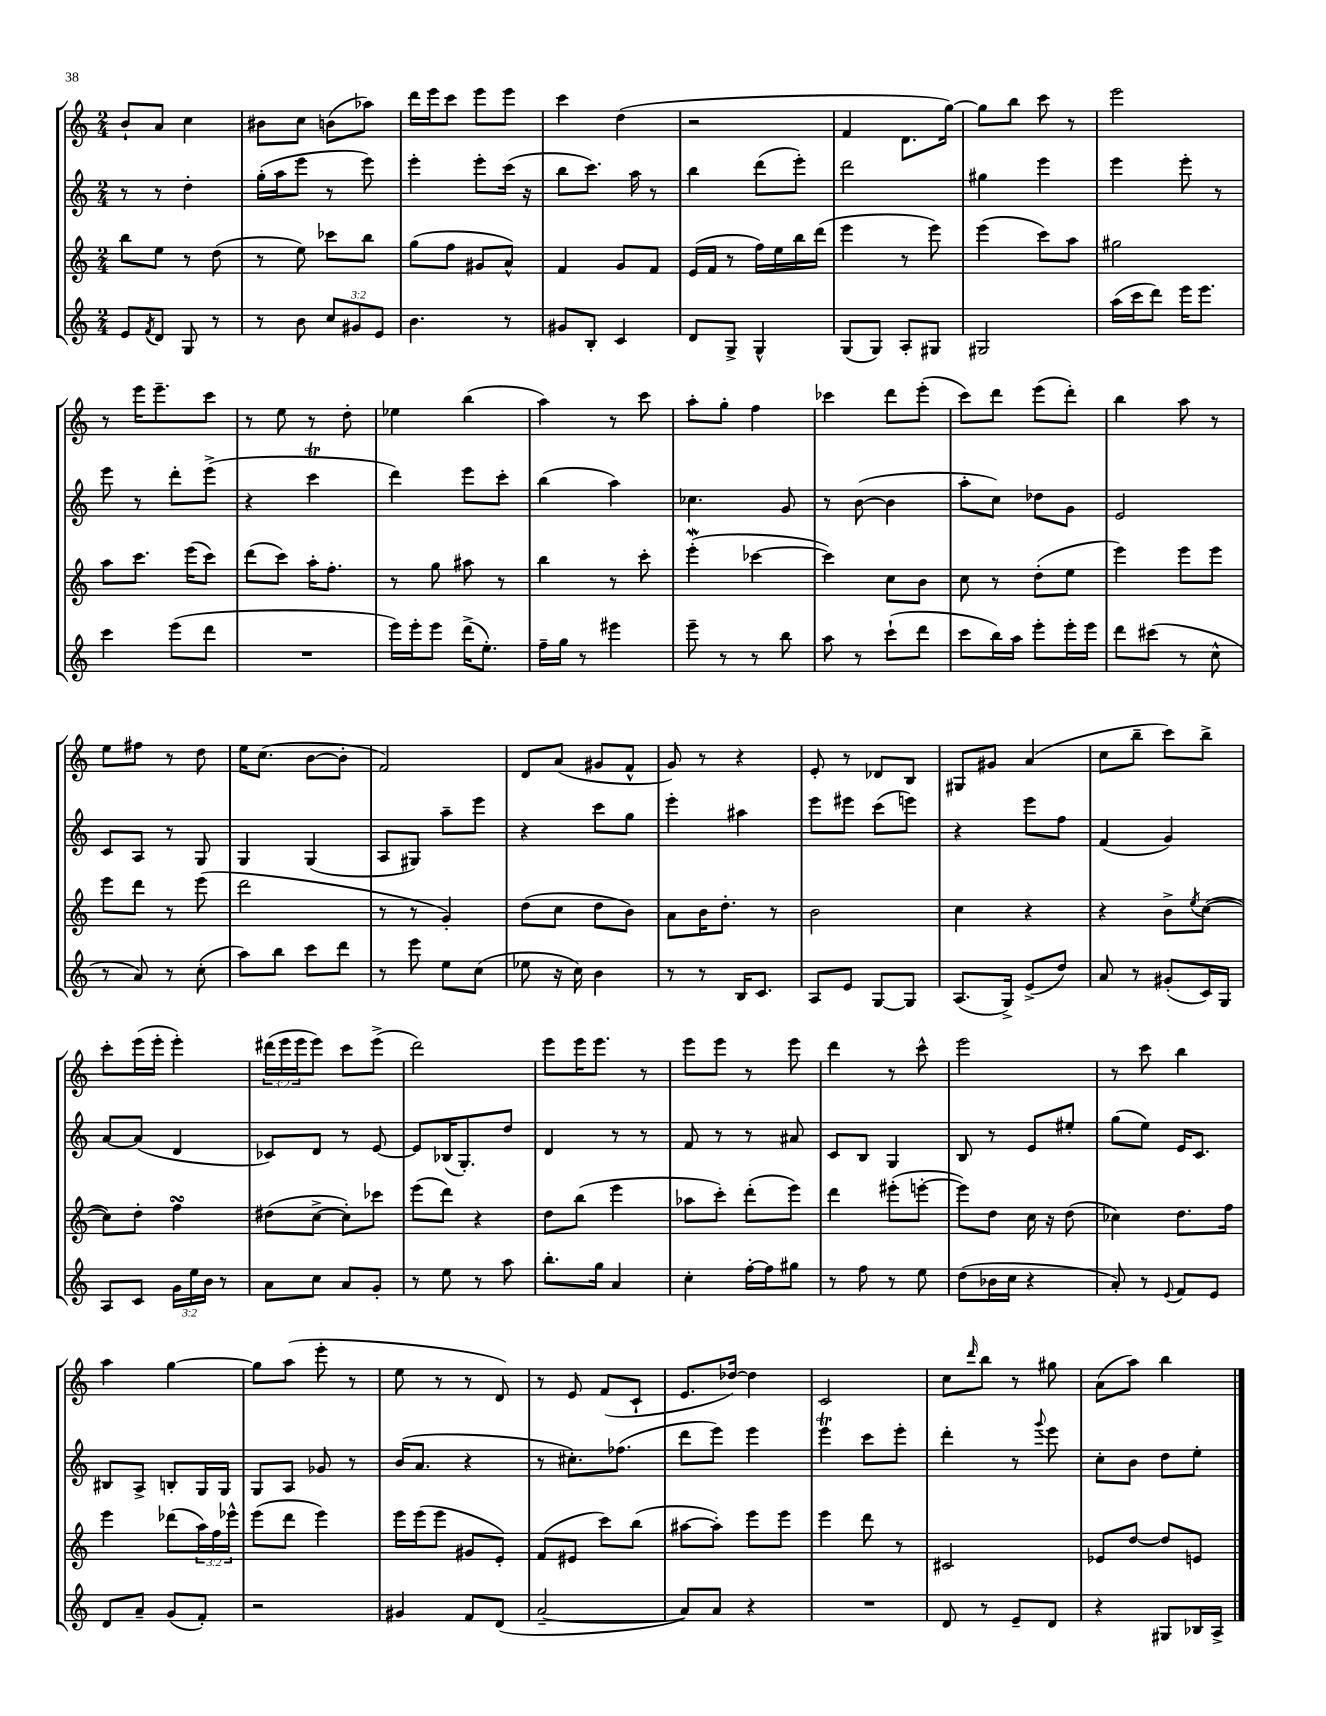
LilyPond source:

<<
\new StaffGroup <<
\new Staff = "s0" {
    \clef treble \key c \major \numericTimeSignature \time 2/4 \override Staff.TupletNumber.text = #tuplet-number::calc-fraction-text
    b'8-! a'8 c''4 |
    bis'8 c''8 b'8( aes''8) |
    d'''16 e'''16 c'''8 e'''8 e'''8 |
    c'''4 d''4( |
    r2 |
    f'4 d'8. g''16~) |
    g''8 b''8 c'''8 r8 |
    e'''2 |
    r8 e'''16 e'''8.-- c'''8 |
    r8 e''8 r8 d''8-. |
    ees''4 b''4( |
    a''4) r8 c'''8 |
    a''8-. g''8-. f''4 |
    ces'''4 d'''8 e'''8-.( |
    c'''8) d'''8 e'''8( d'''8-.) |
    b''4 a''8 r8 |
    e''8 fis''8 r8 d''8 |
    e''16 c''8.( b'8~ b'8-. |
    f'2) |
    d'8 a'8( gis'8 f'8-^ |
    g'8) r8 r4 |
    e'8-. r8 des'8 b8 |
    gis8 gis'8 a'4( |
    c''8 b''8-- c'''8) b''8-> |
    c'''8-. e'''16( e'''16-. e'''4-.) |
    \tuplet 3/2 { dis'''16( e'''16 e'''16 } e'''8) c'''8 e'''8->( |
    d'''2) |
    e'''8 e'''16 e'''8. r8 |
    e'''8 e'''8 r8 e'''8 |
    d'''4 r8 c'''8-^ |
    e'''2 |
    r8 c'''8 b''4 |
    a''4 g''4~ |
    g''8 a''8( e'''8-. r8 |
    e''8 r8 r8 d'8) |
    r8 e'8 f'8( c'8-! |
    e'8. des''16~) des''4 |
    c'2 |
    c''8 \grace { d'''16 } b''8 r8 gis''8 |
    a'8( a''8) b''4 \bar "|." |
}
\new Staff = "s1" {
    \clef treble \key c \major \numericTimeSignature \time 2/4
    r8 r8 d''4-. |
    g''16-.( a''16 e'''8 r8 e'''8) |
    e'''4-. e'''8-. c'''16( r16 |
    b''8 c'''8.) a''16 r8 |
    b''4 d'''8( e'''8-.) |
    d'''2 |
    gis''4 e'''4 |
    e'''4 e'''8-. r8 |
    e'''8 r8 d'''8-. e'''8->( |
    r4 c'''4\trill |
    d'''4) e'''8 c'''8-. |
    b''4( a''4) |
    ces''4. g'8 |
    r8 b'8~( b'4 |
    a''8-. c''8) des''8 g'8 |
    e'2 |
    c'8 a8 r8 g8 |
    g4 g4( |
    a8 gis8) a''8-- e'''8 |
    r4 c'''8 g''8 |
    e'''4-. ais''4 |
    e'''8 eis'''8 c'''8( e'''8) |
    r4 e'''8 f''8 |
    f'4( g'4) |
    a'8~ a'8( d'4 |
    ces'8) d'8 r8 e'8~ |
    e'8 bes16( g8.-.) d''8 |
    d'4 r8 r8 |
    f'8 r8 r8 ais'8 |
    c'8 b8 g4 |
    b8 r8 e'8 eis''8-. |
    g''8( e''8) e'16 c'8. |
    bis8 a8-> b8-. g16 g16 |
    g8 a8 ges'8 r8 |
    b'16( a'8. r4 |
    r8 cis''8.-.) fes''8.( |
    d'''8 e'''8) e'''4 |
    e'''4\trill c'''8 e'''8-. |
    d'''4-. r8 \appoggiatura { g'''8 } e'''8 |
    c''8-. b'8 d''8 e''8-. \bar "|." |
}
\new Staff = "s2" {
    \clef treble \key c \major \numericTimeSignature \time 2/4 \override Staff.TupletNumber.text = #tuplet-number::calc-fraction-text
    b''8 e''8 r8 d''8( |
    r8 e''8) ces'''8 b''8 |
    g''8( f''8 gis'8 a'8-^) |
    f'4 g'8 f'8 |
    e'16( f'16 r8 f''16) e''16 b''16 d'''16( |
    e'''4 r8 e'''8) |
    e'''4( c'''8) a''8 |
    gis''2 |
    a''8 c'''8. e'''16( c'''8) |
    d'''8( c'''8) a''16-. f''8.-. |
    r8 g''8 ais''8 r8 |
    b''4 r8 c'''8-. |
    e'''4-.\mordent( ces'''4~ |
    ces'''4) c''8 b'8 |
    c''8 r8 d''8-.( e''8 |
    e'''4) e'''8 e'''8 |
    e'''8 d'''8 r8 e'''8( |
    d'''2 |
    r8 r8 g'4-.) |
    d''8( c''8 d''8 b'8) |
    a'8 b'16 d''8.-. r8 |
    b'2 |
    c''4 r4 |
    r4 b'8-> \acciaccatura { e''8 } c''8~( |
    c''8) d''8-. f''4\turn |
    dis''8( c''8~-> c''8-.) ces'''8 |
    e'''8( d'''8) r4 |
    d''8 b''8( e'''4 |
    aes''8 c'''8-.) d'''8-.( e'''8) |
    d'''4 eis'''8-.( e'''8~-. |
    e'''8) d''8 c''16 r16 d''8( |
    ces''4) d''8. f''16 |
    e'''4 des'''8( \tuplet 3/2 { a''16) f''16 ees'''16-^ } |
    e'''8( d'''8 e'''4) |
    e'''16 e'''16( e'''8 gis'8 e'8-.) |
    f'8( eis'8 c'''8) b''8( |
    ais''8~ ais''8-.) e'''8 e'''8 |
    e'''4 d'''8 r8 |
    cis'2 |
    ees'8 d''8~ d''8 e'8 \bar "|." |
}
\new Staff = "s3" {
    \clef treble \key c \major \numericTimeSignature \time 2/4 \override Staff.TupletNumber.text = #tuplet-number::calc-fraction-text
    e'8 \acciaccatura { f'8 } d'8 g8 r8 |
    r8 b'8 \tuplet 3/2 { c''8 gis'8 e'8 } |
    b'4. r8 |
    gis'8 b8-. c'4 |
    d'8 g8-> g4-^ |
    g8( g8) a8-. gis8 |
    gis2 |
    a''16( c'''16 d'''8) e'''16 e'''8. |
    c'''4 e'''8( d'''8 |
    R2 |
    e'''16) e'''16-. e'''8 d'''16->( e''8.-.) |
    f''16-- g''16 r8 eis'''4 |
    e'''8-- r8 r8 b''8 |
    a''8 r8 c'''8-!( d'''8 |
    c'''8 b''16) a''16 e'''8-. e'''16-. e'''16 |
    d'''8 cis'''8( r8 c''8-^ |
    r8 a'8) r8 c''8-.( |
    a''8) b''8 c'''8 d'''8 |
    r8 e'''8 e''8 c''8( |
    ees''8 r16 c''16) b'4 |
    r8 r8 b16 c'8. |
    a8 e'8 g8~ g8 |
    a8.( g16->) e'8->( d''8) |
    a'8 r8 gis'8-.( c'16) g16 |
    a8 c'8 \tuplet 3/2 { g'16 e''16 b'16 } r8 |
    a'8 c''8 a'8 g'8-. |
    r8 e''8 r8 a''8 |
    b''8.-. g''16 a'4 |
    c''4-. f''16~-. f''16 gis''8 |
    r8 f''8 r8 e''8 |
    d''8( bes'16 c''16 r4 |
    a'8-.) r8 \appoggiatura { e'8 } f'8 e'8 |
    d'8 a'8-- g'8( f'8-.) |
    r2 |
    gis'4 f'8 d'8( |
    a'2~-- |
    a'8) a'8 r4 |
    R2 |
    d'8 r8 e'8-- d'8 |
    r4 gis8 bes16 a16-> \bar "|." |
}
>>
>>
\layout { \context { \Score \remove "Bar_number_engraver" } }
